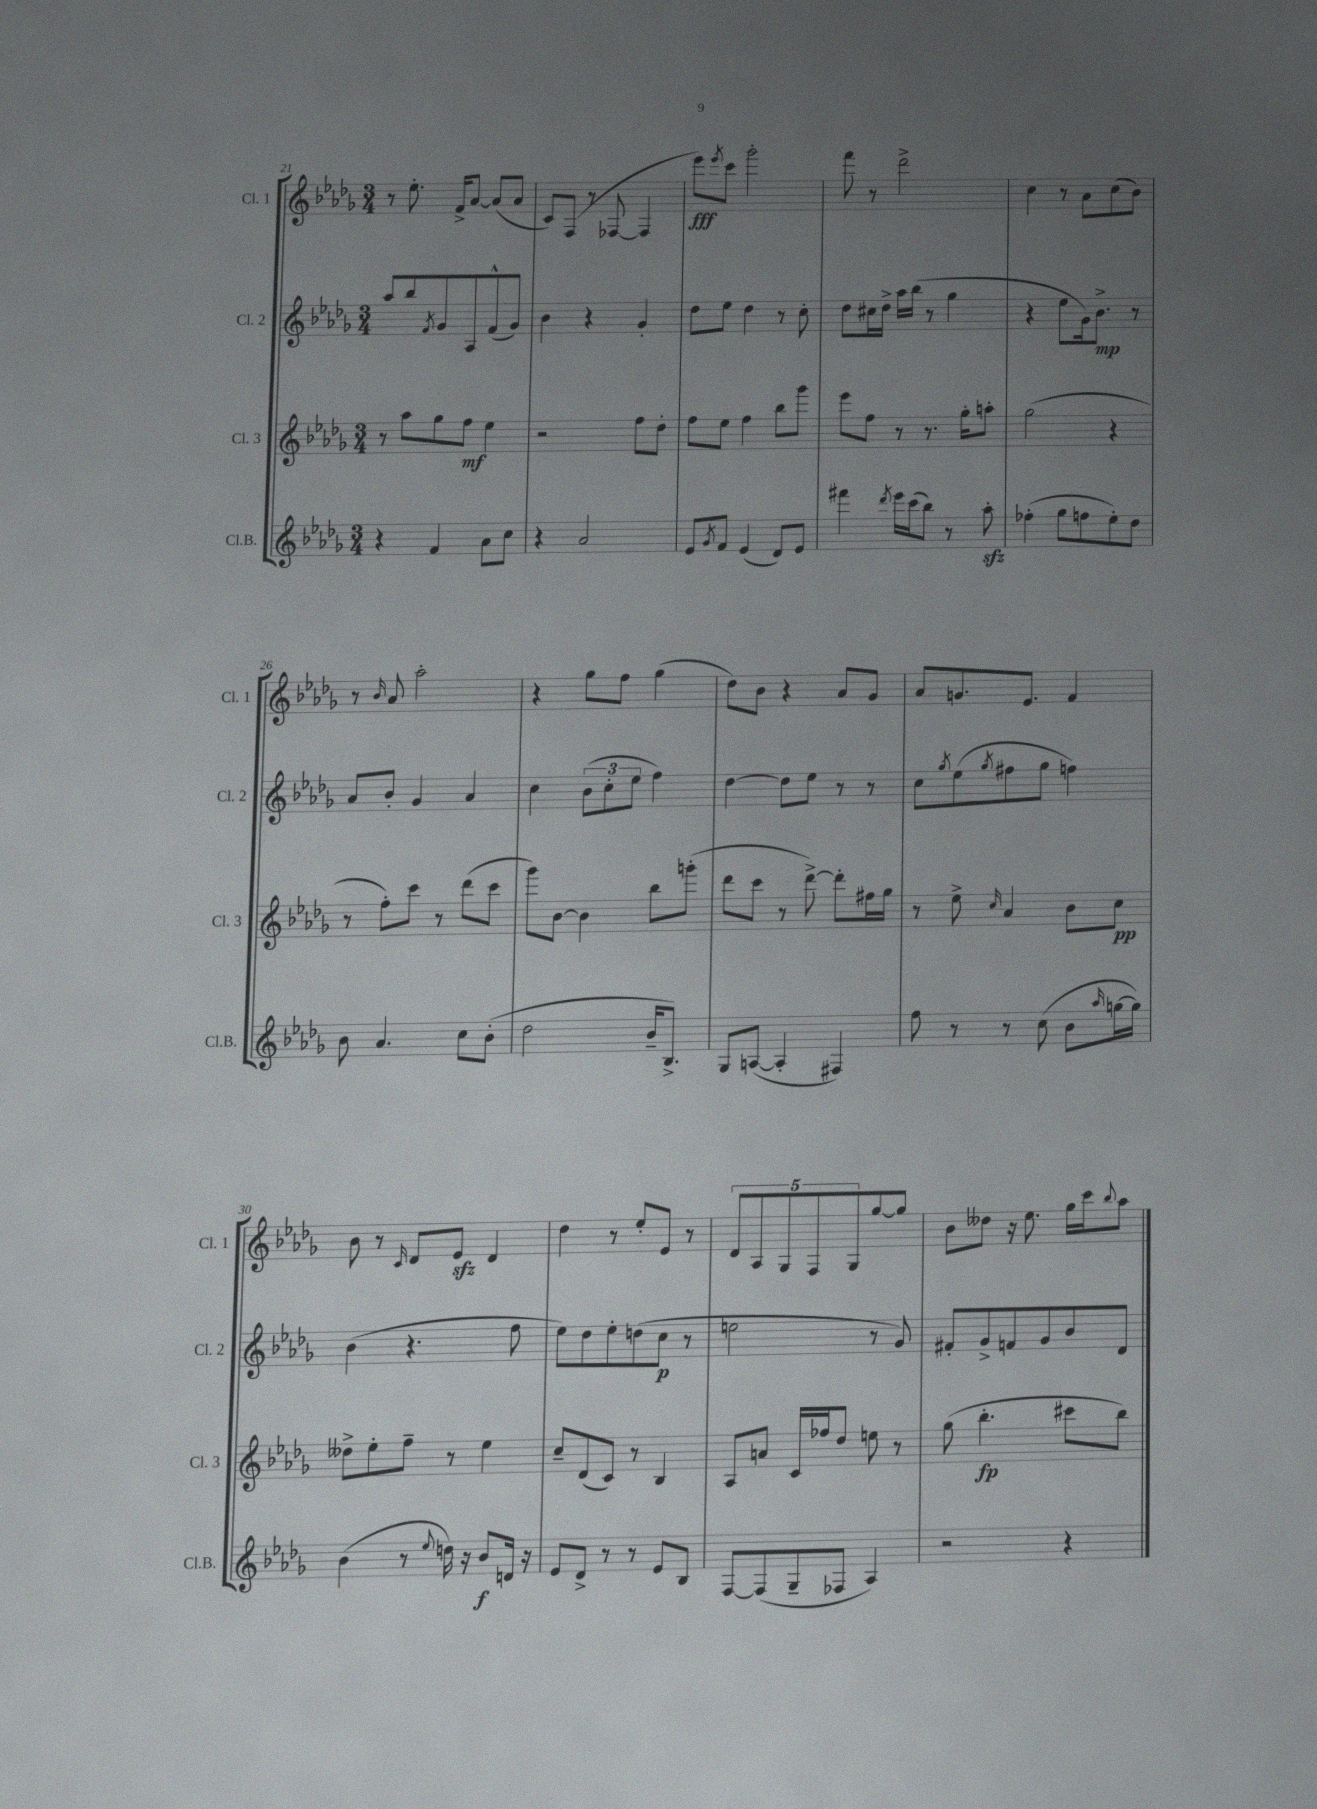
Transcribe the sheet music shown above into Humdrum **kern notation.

**kern	**kern	**kern	**kern
*staff4	*staff3	*staff2	*staff1
*clefG2	*clefG2	*clefG2	*clefG2
*k[b-e-a-d-g-]	*k[b-e-a-d-g-]	*k[b-e-a-d-g-]	*k[b-e-a-d-g-]
*M3/4	*M3/4	*M3/4	*M3/4
4r	8r	8aa-	8r
.	8aa-	8bb-	8.ee-'
.	.	8qf	.
4f	8gg-	8g-	.
.	.	.	16f^
.	8ff	8A-	[8a-
8a-	4ee-	(8f^^	(8a-]
8cc	.	8g-)	8a-
=	=	=	=
4r	2r	4b-	8c)
.	.	.	(8F
2a-	.	4r	8r
.	.	.	[8F-
.	8ff	4g-'	4F-]
.	8dd-'	.	.
=	=	=	=
8e-	8ff	8dd-	8eee-)
8qg-	.	.	8qeee-
8f	8ee-	8ee-	8ccc
(4e-	4ff	4dd-	2ggg-'
8d-)	8bb-	8r	.
8e-	8ggg-	8cc'	.
=	=	=	=
4fff#	8eee-	8dd-	8fff
.	8ff	16cc#	8r
.	.	16dd-^	.
8qddd-	.	.	.
16eee-	8r	16aa-	2ddd-^
(16ccc	.	(16bb-	.
8bb-)	8.r	8r	.
8r	.	4gg-	.
.	16gg-'	.	.
8aa-'	8aa'	.	.
=	=	=	=
(4ff-'	(2gg-	4r	4cc
8gg-	.	8ee-	8r
8ff	.	16g-)	8a-
.	.	8.b-^	.
8ee-')	4r	.	(8cc
8dd-	.	8r	8b-)
=	=	=	=
8b-	8r	8a-	8r
.	.	.	16qqb-
4.a-	8ff')	8b-'	8a-
.	8ccc	4g-	2aa-'
.	8r	.	.
8cc	(8ddd-	4a-	.
(8b-'	8ccc	.	.
=	=	=	=
2dd-	8ggg-)	4cc	4r
.	[8b-	.	.
.	4b-]	(12b-	8gg-
.	.	12cc'	.
.	.	.	8ff
.	.	12ee-	.
16b-~	8bb-	4ff)	(4gg-
8.B-^)	.	.	.
.	(8ggg'	.	.
=	=	=	=
8G-	8ddd-	[4dd-	8dd-)
([8A	8ccc	.	8b-
4A']	8r	8dd-]	4r
.	[8ddd-^)	8ee-	.
4F#)	8ddd-']	8r	8a-
.	16ff#	8r	8g-
.	16gg-	.	.
=	=	=	=
8ff	8r	8cc	8a-
.	.	8qgg-	.
8r	8ee-^	(8ee-	8.g
.	16qqcc	8qgg-	.
8r	4a-	8ff#	.
.	.	.	8.e-
(8cc	.	8gg-	.
8b-	8b-	4ff)	4f
16qqaa-	.	.	.
[16gg	8cc	.	.
16gg])	.	.	.
=	=	=	=
(4b-	8dd--^	(4b-	8b-
.	8ee-'	.	8r
.	.	.	16qqc
8r	8ff~	4.r	8d-
8qqee-	.	.	.
16dd)	8r	.	8e-
16r	.	.	.
8b-	4ee-	.	4d-
16d	.	8ff	.
16r	.	.	.
=	=	=	=
8e-	8cc~	8ee-)	4dd-
8d-^	(8d-	8dd-	.
8r	8c)	8ee-'	8r
8r	8r	(8dd	8ee-'
8e-	4B-	8cc	8e-
8B-	.	8r	8r
=	=	=	=
[8F	8A-	2ee	10d-
.	.	.	10A-
(8F]	8a	.	.
.	.	.	10G-
8G-~	16c	.	.
.	.	.	10F
.	16ff-	.	.
8F-	8dd-	.	.
.	.	.	10G-
4A-)	8ee	8r	[8gg-
.	8r	8g-)	8gg-]
=	=	=	=
2r	(8gg-	8f#'	8b-
.	4.bb-'	8g-^	8dd--
.	.	8f	16r
.	.	.	8.ee-
.	.	8g-	.
4r	8ccc#	8b-	16gg-
.	.	.	16ccc
.	.	.	8qqbb-
.	8bb-)	8d-	8aa-
==	==	==	==
*-	*-	*-	*-
